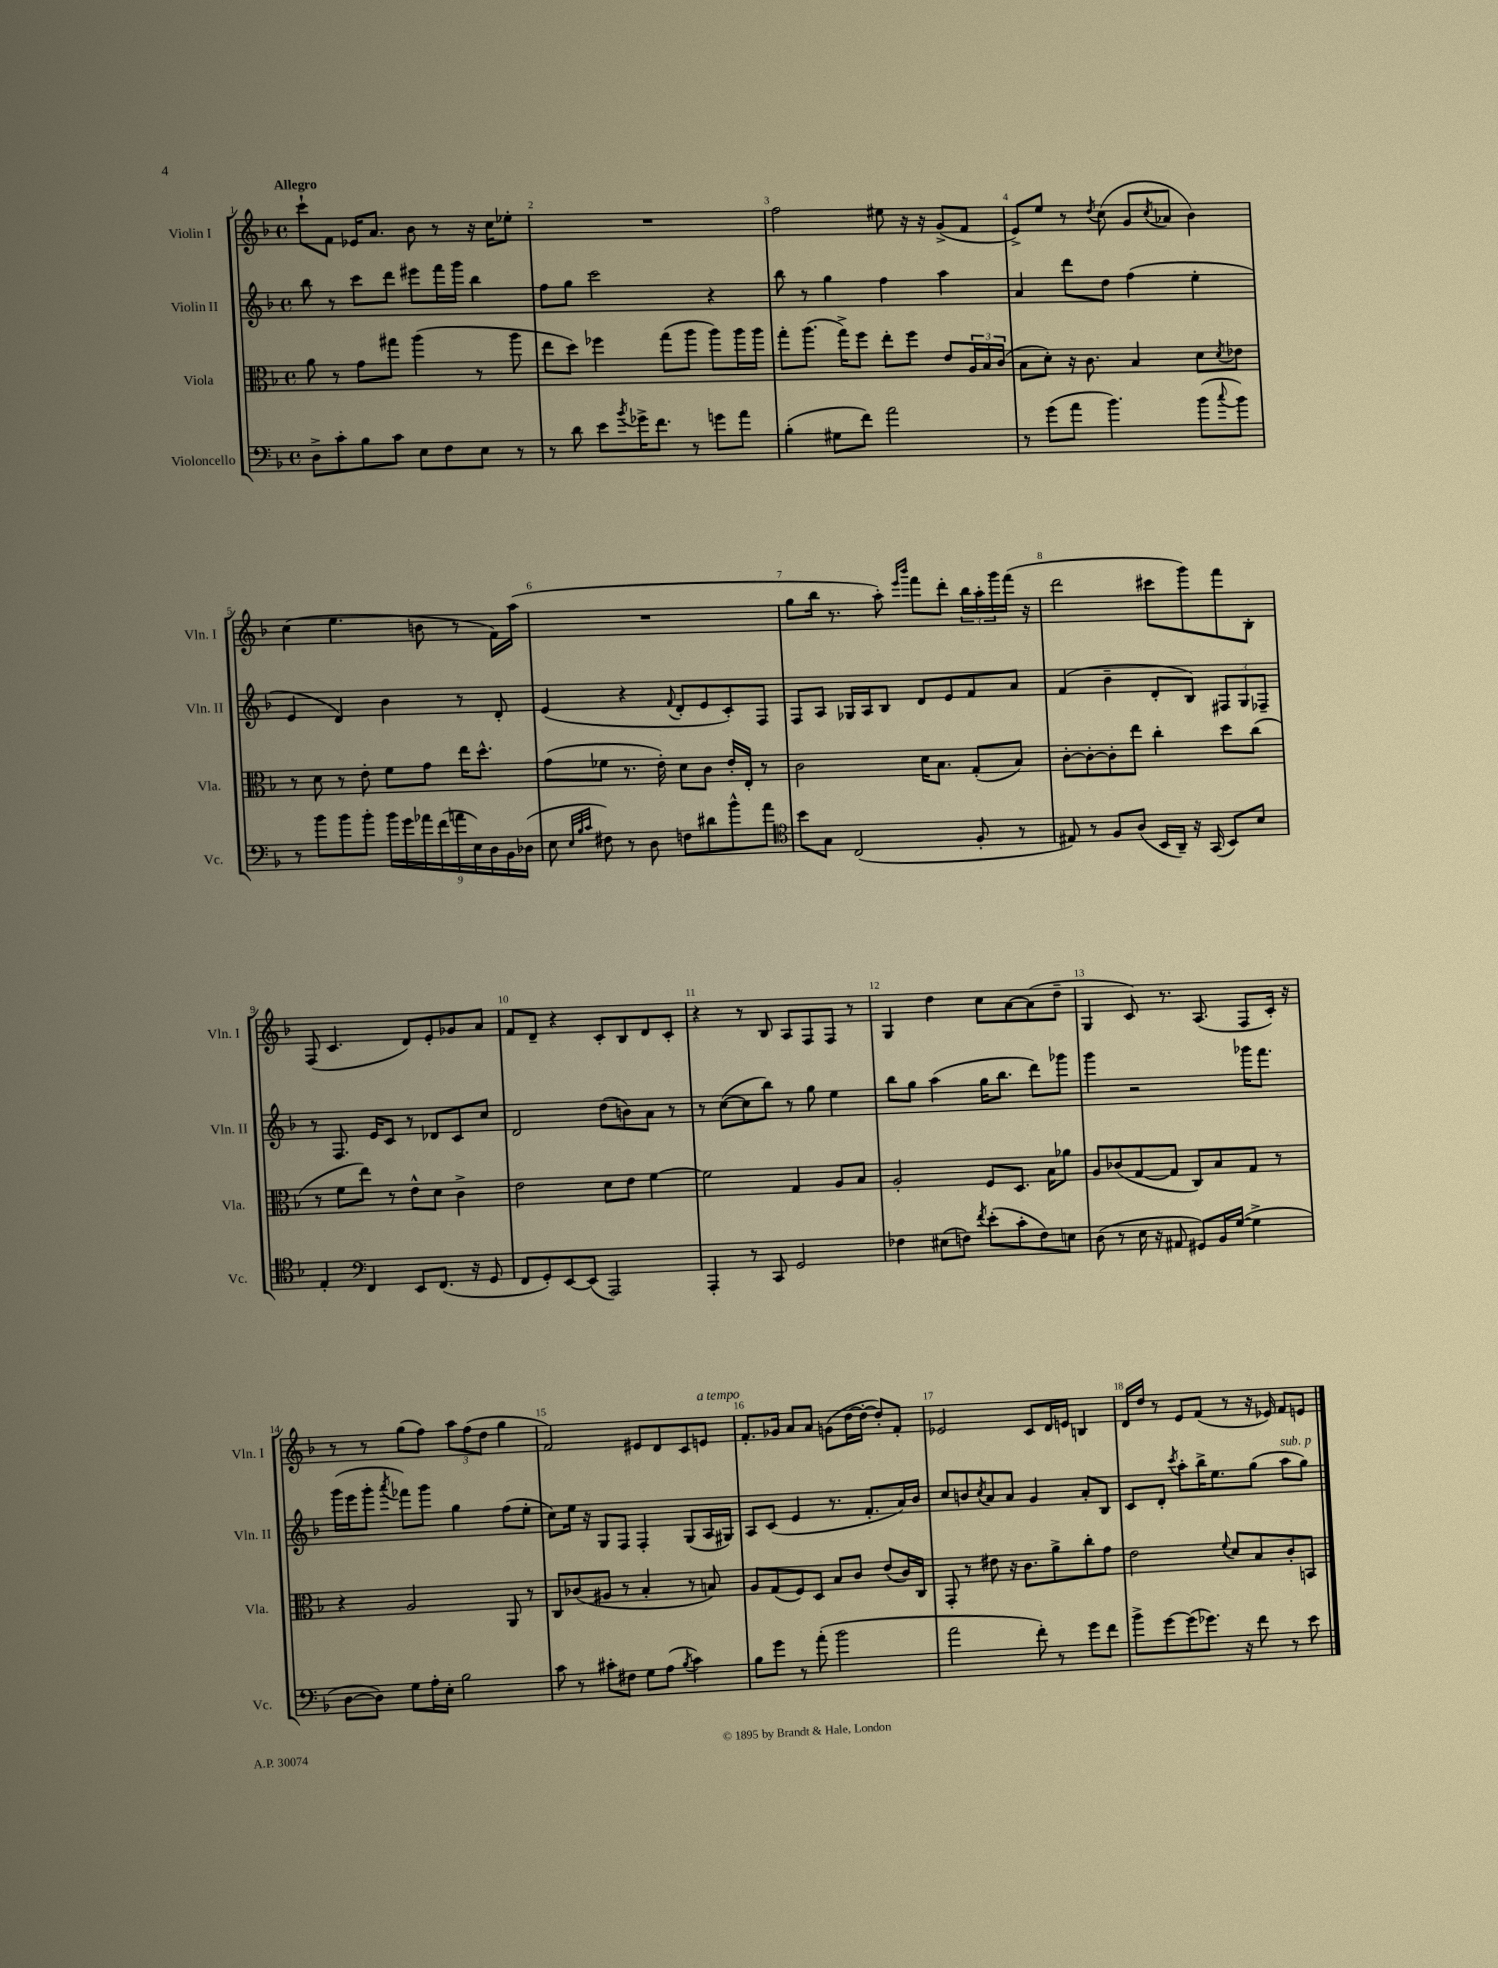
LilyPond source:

<<
\new StaffGroup <<
\new Staff = "s0" \with { instrumentName = "Violin I" shortInstrumentName = "Vln. I" } {
    \clef treble \key f \major \defaultTimeSignature \time 4/4 \tempo "Allegro"
    c'''8-! f'8 ees'16 a'8. bes'8 r8 r16 c''16 ees''8-. |
    R1 |
    f''2 eis''8 r16 r16 g'8->( f'8 |
    e'8->) e''8 r8 \acciaccatura { d''8 } c''8( g'8 \acciaccatura { c''8 } aes'8 bes'4) |
    c''4( e''4. b'8 r8 f'16) a''16( |
    R1 |
    g''8 bes''16 r8. a''8-.) \grace { e'''16 bes'''16 } f'''8 d'''8-. \tuplet 3/2 { bes''16 a''16-. g'''16 } f'''16( r16 |
    d'''2 cis'''8 g'''8) f'''8 bes8-. |
    f8( c'4. d'8) e'8-. ges'8 a'8 |
    f'8 d'8-- r4 c'8-. bes8 d'8 c'8-. |
    r4 r8 bes8 a8 f8 f8 r8 |
    g4 d''4 c''8 a'8~ a'8( d''8-- |
    g4 c'8) r8. a8.( f8 c'16-.) r16 |
    r8 r8 g''8( f''8) \tuplet 3/2 { a''8 f''8( d''8 } g''4 |
    f'2) eis'8 d'8 c'8 e'8^\markup { \italic "a tempo" } |
    f'8.-. ges'16 a'8 a'8 g'8( d''16~ d''16~-. d''8-.) f'8-. |
    ees'2 c'8 d'16 e'16 b4 |
    d'16 d''16 r8 e'8 f'8( r8 r16 ees'16) f'8 e'8 \bar "|." |
}
\new Staff = "s1" \with { instrumentName = "Violin II" shortInstrumentName = "Vln. II" } {
    \clef treble \key f \major \defaultTimeSignature \time 4/4
    bes''8 r8 c'''8 d'''8 eis'''8 f'''16 g'''16 bes''4 |
    f''8 g''8 c'''2 r4 |
    bes''8 r8 g''4 f''4 a''4 |
    a'4 d'''8 d''8 f''4( e''4-. |
    e'4 d'4) bes'4 r8 d'8-. |
    e'4( r4 \appoggiatura { f'8 } d'8-. e'8 c'8-.) f8 |
    f8 a8 ges16 a16 bes8 d'8 e'8 f'8 a'8 |
    f'4( bes'4-- d'8-. bes8) \tuplet 3/2 { fis8 g8 fes8-- } |
    r8 f8. e'16 c'8 r8 des'8 c'8 c''8 |
    d'2 d''8( b'8) a'8 r8 |
    r8 c''8~( c''8 bes''8) r8 g''8 e''4 |
    bes''8 g''8 a''4( g''16 bes''8. d'''8) ges'''8 |
    g'''4 r2 ges'''16 f'''8. |
    g'''16( e'''16 g'''8-. \acciaccatura { a'''8 } fes'''8) g'''8 g''4 f''8( e''8-. |
    c''8) e''16 r16 g8 f8 f4-. g8( a16 gis16) |
    a8 c'8( e'4 r8. f'8.-. a'16) bes'16 |
    c''8 b'8 \acciaccatura { c''8 } a'8 a'8 g'4 a'8-. bes8 |
    c'8 d'8-. \acciaccatura { c'''8 } a''8-. bes''16-> e''8. g''8( a''8^\markup { \italic "sub. p" } g''8) \bar "|." |
}
\new Staff = "s2" \with { instrumentName = "Viola" shortInstrumentName = "Vla." } {
    \clef alto \key f \major \defaultTimeSignature \time 4/4
    a'8 r8 g'8 gis''8 a''4( r8 a''8 |
    e''8 d''8) fes''4 g''8( a''8 a''8) a''16 a''16 |
    g''8-. a''8.( g''16->) f''8 e''8-. f''8 e'8 \tuplet 3/2 { a16 bes16 c'16( } |
    bes8 d'8-.) r16 c'8. bes4 d'8 \acciaccatura { d'8 } ees'8 |
    r8 d'8 r8 e'8-. f'8 g'8 e''16 d''8.-^ |
    g'8( fes'8 r8. e'16-.) d'8 c'8 e'16-. e16-. r8 |
    c'2 d'16 bes8. g8-.( bes8) |
    c'8~-. c'8~-. c'8-. e''8 c''4-. d''8 c''8( |
    r8 f'8 e''8) r8 e'8-^ d'8 c'4-> |
    e'2 d'8 e'8 f'4~ |
    f'2 g4 a8 bes8 |
    a2-. f8 d8. bes16 aes'8 |
    a8 ces'8( g8~ g8 c8) bes8 g8 r8 |
    r4 a2 a,8 r8 |
    c8 ces'8( ais8 r8 bes4-. r8 b8) |
    a8 g8( f8) d8 bes8 c'8 e'8( c'16) c16 |
    g,8-. r8 eis'8 r16 c'8. a'8-> c''8-. g'8 |
    e'2 \appoggiatura { f'8 } d'8 bes8 c'8-. b,8 \bar "|." |
}
\new Staff = "s3" \with { instrumentName = "Violoncello" shortInstrumentName = "Vc." } {
    \clef bass \key f \major \defaultTimeSignature \time 4/4
    d8-> c'8-. bes8 c'8 e8 f8 e8 r8 |
    r8 d'8 e'8 \acciaccatura { bes'8 } ges'16-> f'8. r8 g'8 a'8 |
    bes4-.( gis8 f'8) a'2 |
    r8 g'8( a'8 bes'4.) bes'8( \appoggiatura { c''8 } bes'8) |
    r8 bes'8 bes'8 bes'8-. \tuplet 9/8 { bes'16 g'16 aes'16 f'16( a'16 e16) d16 bes,16 des16( } |
    e8 \grace { e32 bes32 c'32 } fis8) r8 d8 f8 dis'8 bes'8-^ a'8 |
    \clef tenor bes'8 g8 c2( f8-. r8 |
    eis8) r8 f8 a8( bes,16 a,16--) r16 g,16( bes,8) bes8 |
    e4-. \clef bass f,4 e,8 f,8.( r16 g,8 |
    f,8 g,8-.) e,8~ e,8( a,,2) |
    a,,4-. r8 c,8 g,2 |
    fes4 eis8( f8) \acciaccatura { f'8 } e'8-.( c'8-. f8) e8 |
    d8( r8 e16 r16 ais,8 gis,8) bes,16 g16~( g4-> |
    d8~ d8) g8 a16-. e16-. bes2 |
    c'8 r8 cis'8-. fis8 g8 a8( \acciaccatura { bes8 } cis'4) |
    bes8 g'8 r8 a'8-.( bes'2 |
    a'2 f'8-.) r8 g'8 f'8 |
    bes'8-> g'8~ g'8( ges'8.) r16 f'8 r8 e'8 \bar "|." |
}
>>
>>
\layout { \context { \Score \override BarNumber.break-visibility = ##(#f #t #t) barNumberVisibility = #all-bar-numbers-visible } }
